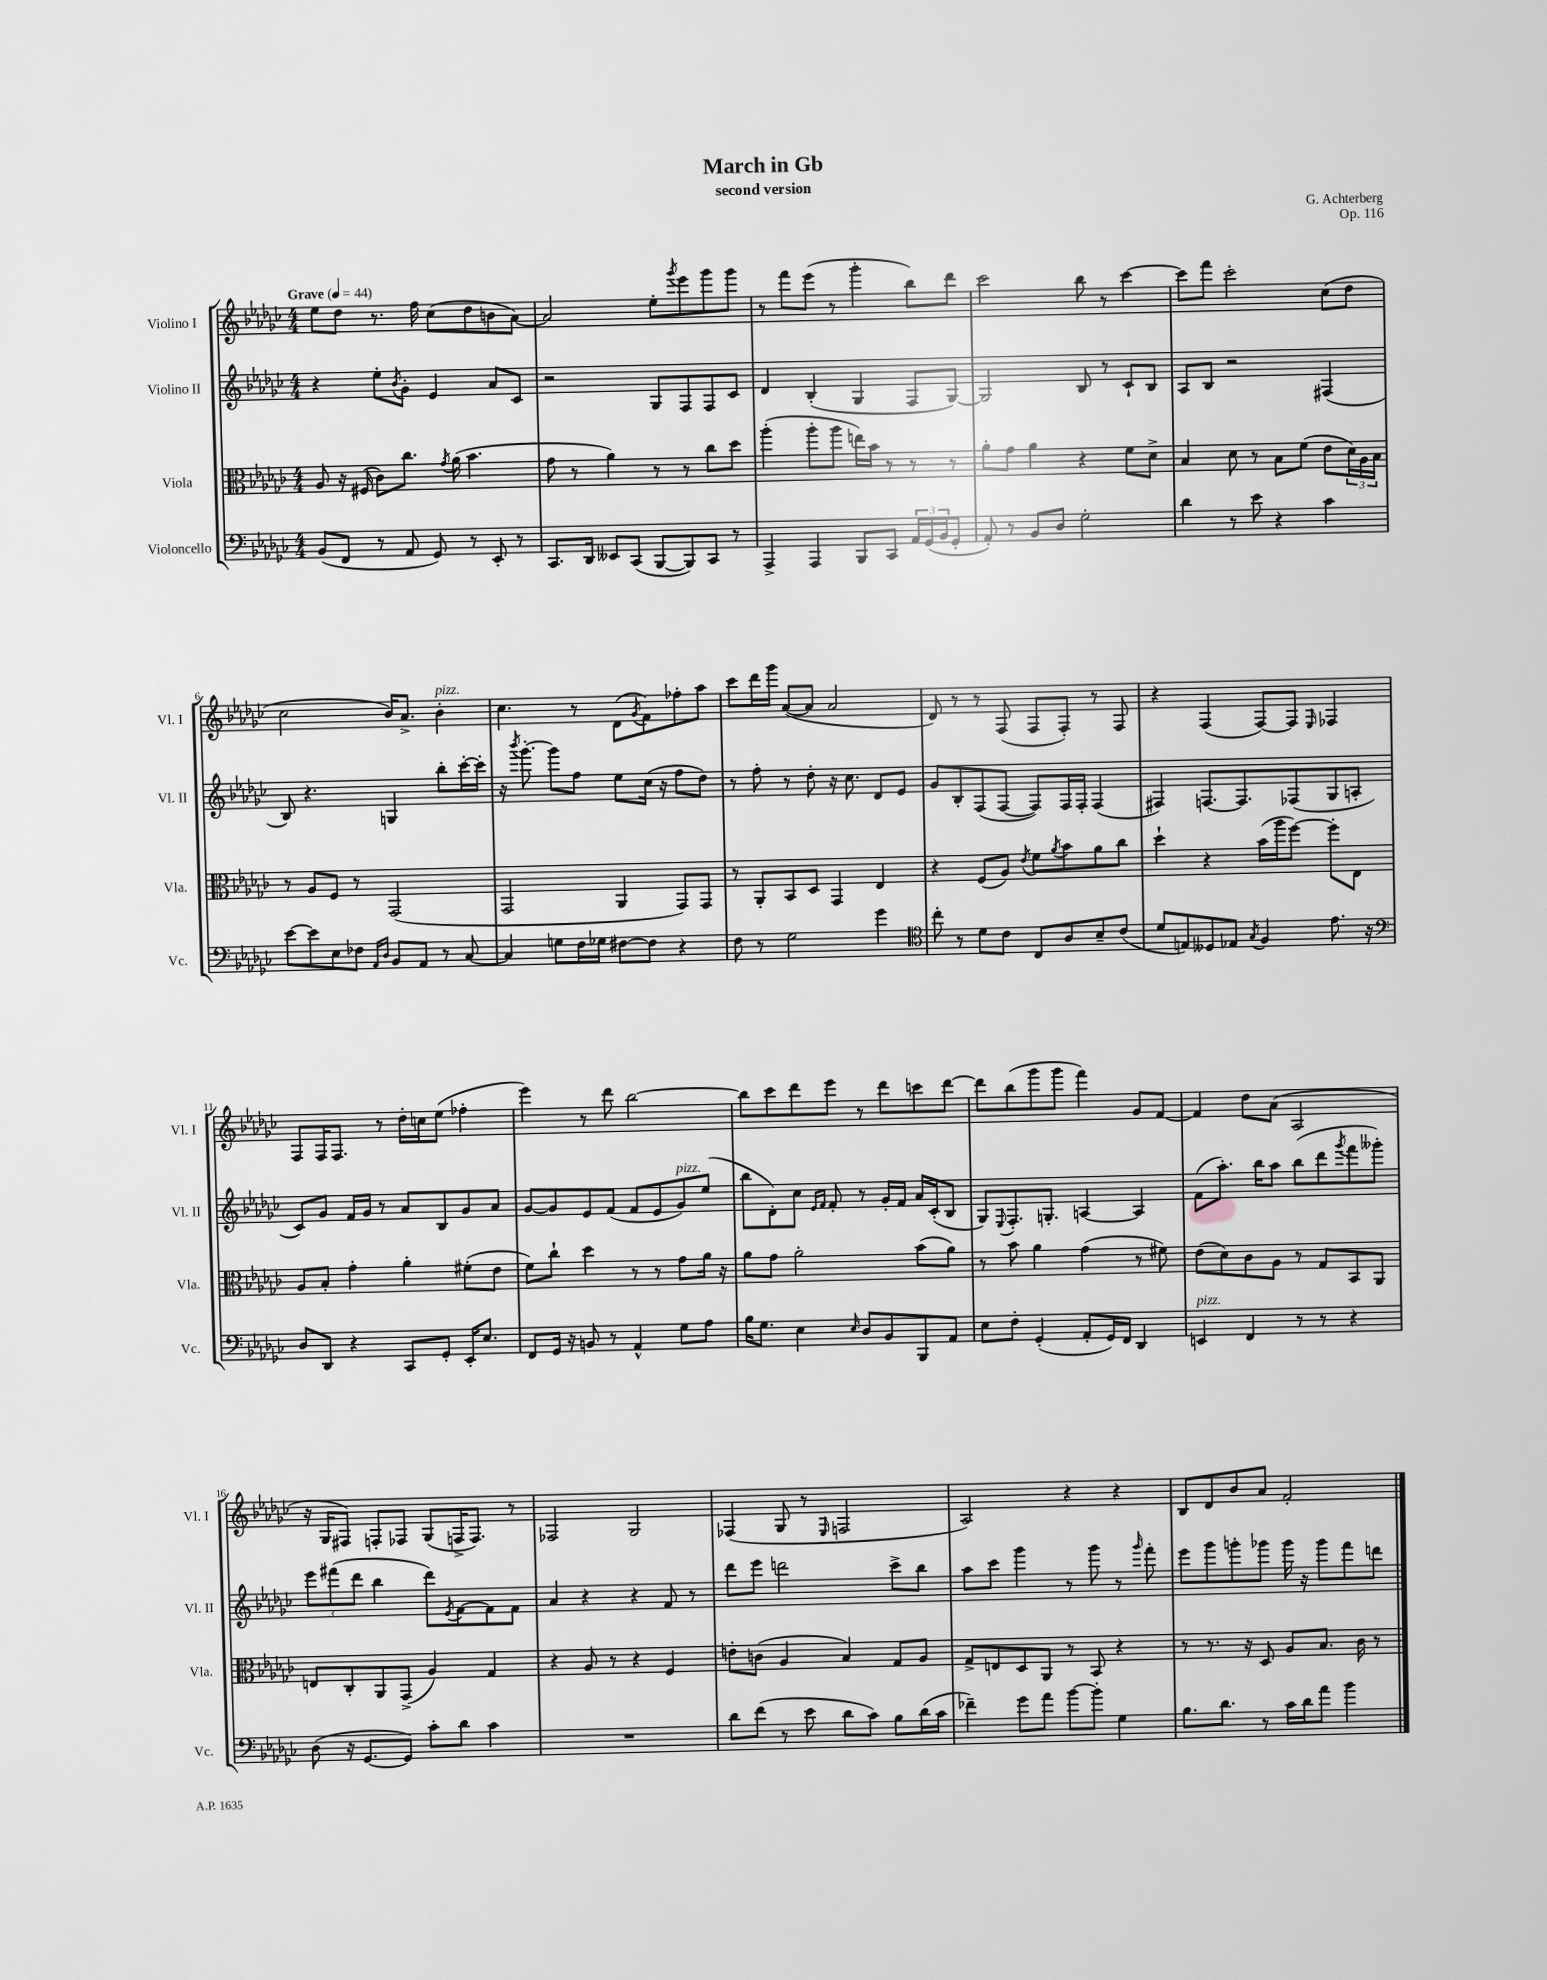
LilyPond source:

\header { title = "March in Gb" composer = "G. Achterberg" subtitle = "second version" opus = "Op. 116" }
<<
\new StaffGroup <<
\new Staff = "s0" \with { instrumentName = "Violino I" shortInstrumentName = "Vl. I" } {
    \clef treble \key ges \major \numericTimeSignature \time 4/4 \tempo "Grave" 4 = 44
    ees''8 des''8 r8. f''16 ces''8( des''8 b'8 aes'8~) |
    aes'2 ees''8-. \acciaccatura { ges'''8 } ees'''8 ges'''8 ges'''8 |
    r8 f'''8 ees'''8( r8 ges'''4-. bes''8) des'''8 |
    ces'''2 bes''8 r8 ces'''4~ |
    ces'''8 f'''8 ces'''2-. ces''8( des''8 |
    ces''2 bes'16) aes'8.-> bes'4-.^\markup { \italic "pizz." } |
    ces''4. r8 des'8( \acciaccatura { ges'8 } f'8) fes''8-. aes''8 |
    ces'''8 des'''16 ges'''16 aes'8~( aes'8 aes'2 |
    des'8) r8 r8 f8( f8 f8-.) r8 f8 |
    r4 f4( f8~) f8 \grace { ees16 } fes4 |
    f8 f16 f8. r8 des''16-. c''16 ees''8( fes''4-. |
    ees'''4) r8 des'''8 bes''2~ |
    bes''8 ces'''8 des'''8 ees'''8 r8 des'''8 c'''8 des'''8~ |
    des'''8 bes''8( ges'''8 ges'''8 f'''4) ges'8 f'8~ |
    f'4 des''8 aes'8( aes2 |
    r16 ges16 fis8) f8-. fes8 ges8( f16-> f8.) r8 |
    fes2 ges2 |
    fes4( ges8 r8 \grace { ees16 } f2 |
    aes2) r4 r4 |
    bes8 des'8 bes'8 aes'8 f'2-. \bar "|." |
}
\new Staff = "s1" \with { instrumentName = "Violino II" shortInstrumentName = "Vl. II" } {
    \clef treble \key ges \major \numericTimeSignature \time 4/4
    r4 ees''8-. \acciaccatura { bes'8 } ges'8-. ees'4 aes'8 ces'8 |
    r2 ges8 f8 f8 ces'8 |
    des'4 bes4-.( ges4 f8 ges8~) |
    ges2 bes8 r8 ces'8-! bes8 |
    aes8 bes8 r2 fis4( |
    bes8) r4. g4 bes''8-. ces'''16~-. ces'''16-. |
    r16 \acciaccatura { bes'''8 } ges'''8.~-. ges'''8 f''8 ees''8 ces''16( r16 f''8 des''8) |
    r8 f''8-. r8 des''8-. r16 ces''8. des'8 ees'8 |
    ges'8 bes8-. f8( f8~ f8) f16 f16-. f4( |
    fis4) f8.~ f8. fes8( ges8 a8-. |
    ces'8) ges'8 f'16 ges'16 r8 aes'8 bes8 ges'8 aes'8 |
    ges'8~ ges'8 ees'8 f'8( f'8 ees'8 ges'8^\markup { \italic "pizz." }) ees''8( |
    bes''8 des'8-.) ces''8 \grace { ees'16 f'16 } f'8-. r8 ges'16-. f'16 aes'16 ces'16-.( bes8 |
    ges8) \appoggiatura { ees8 } f8.-. g8.-. a4~ a4 |
    f'8( aes''8.-.) bes''16 aes''8 bes''8( des'''8 \acciaccatura { ges'''8 } f'''8 geses'''8-.) |
    \tuplet 3/2 { ees'''8 fis'''8( des'''8 } bes''4 des'''8) \acciaccatura { ees'8 } f'8~ f'8 f'8 |
    aes'4 r4 r4 f'8 r8 |
    des'''8 ees'''8 d'''2 ces'''8-> bes''8 |
    aes''8 ces'''8 ges'''4 r8 ges'''8 r8 \grace { ges'''16 } f'''8-. |
    ees'''8 ges'''8 g'''8-. ges'''8 ges'''16 r16 ges'''8 f'''8 d'''8 \bar "|." |
}
\new Staff = "s2" \with { instrumentName = "Viola" shortInstrumentName = "Vla." } {
    \clef alto \key ges \major \numericTimeSignature \time 4/4
    aes8 r16 fis16( ces'8) ces''8. \acciaccatura { ges'8 } aes'16( bes'4. |
    ges'8 r8 aes'4) r8 r8 ces''8 des''8 |
    aes''4-.( aes''8-. aes''8 e''16) bes'16 r8 r8 r8 |
    aes'8-. ges'8 aes'4 r4 f'8 des'8-> |
    bes4 des'8 r8 bes8 f'8( ees'8 \tuplet 3/2 { des'16) aes16 bes16 } |
    r8 aes8 f8 r8 ges,2( |
    ges,2 aes,4 ges,8) ges,8 |
    r8 aes,8-. bes,8 des8 ges,4 ees4 |
    r4 f8( aes8) \acciaccatura { ees'8 } f'8 \acciaccatura { aes'8 } bes'8 aes'8 ces''8 |
    des''4-! r4 bes'16( aes''16 f''8~) f''8-. ees8 |
    aes8 bes8-. ges'4-. aes'4-. fis'8-.( ees'8 |
    f'8) ces''8-! des''4 r8 r8 ges'8 aes'16 r16 |
    aes'8 ges'8 aes'2-. bes'8( aes'8) |
    r8 bes'8 aes'4 ges'4( r8 fis'8) |
    ees'8( des'8) ces'8 aes8 r8 ges8 bes,8 aes,8 |
    e8 ces8-. aes,8 ges,8->( aes4) ges4 |
    r4 aes8 r8 r4 f4 |
    e'8-. c'8( aes4 bes4) ges8 aes8 |
    ges8-> e8 des8 aes,8 r8 bes,8 r4 |
    r8 r8. r16 des8 aes8 bes8. ces'16 r8 \bar "|." |
}
\new Staff = "s3" \with { instrumentName = "Violoncello" shortInstrumentName = "Vc." } {
    \clef bass \key ges \major \numericTimeSignature \time 4/4
    bes,8( f,8 r8 aes,8 ges,8) r8 ees,8-. r8 |
    ces,8. des,16 eeses,8 ces,8( bes,,8~ bes,,8) ces,8 r8 |
    aes,,4-> aes,,4 bes,,8 ces,8 \tuplet 3/2 { aes,16 ges,16( bes,16 } ges,8-. |
    aes,8-.) r8 bes,8 des8 ges2-. |
    des'4 r8 ees'8 r4 ces'4 |
    ees'8~ ees'8 ees8 fes8 \grace { aes,16 des16 } bes,8 aes,8 r8 ces8~ |
    ces4 g8 f16 ges16 fis8~ fis8 r4 |
    f8 r8 ges2 ges'4 |
    \clef tenor ces''8-. r8 des'8 ces'8 ces8 aes8 bes8-- ces'8( |
    des'8 e8) deses8 ees8 \acciaccatura { ges8 } f4 ees'8. r16 |
    \clef bass des8 des,8 r4 ces,8 ges,8-. ees,16-. ees8. |
    f,8 ges,16 r16 b,8 r8 aes,4-^ ges8 aes8 |
    bes16 ges8. ees4 \grace { ees16 } des8 bes,8 bes,,8 aes,8 |
    ees8 f8-. ges,4-.( aes,8-. ges,16) f,16 des,4 |
    e,4^\markup { \italic "pizz." } f,4 r8 r8 r4 |
    des8( r16 ges,8.~ ges,8) ces'8-. des'8 ces'4 |
    R1 |
    des'8 f'8( r8 ees'8 des'8 ces'8) bes8 des'16( ces'16 |
    fes'4--) ges'8 aes'8 bes'8~ bes'8-. ges4 |
    bes8. des'8. r8 ces'16 des'16 aes'8 bes'4 \bar "|." |
}
>>
>>
